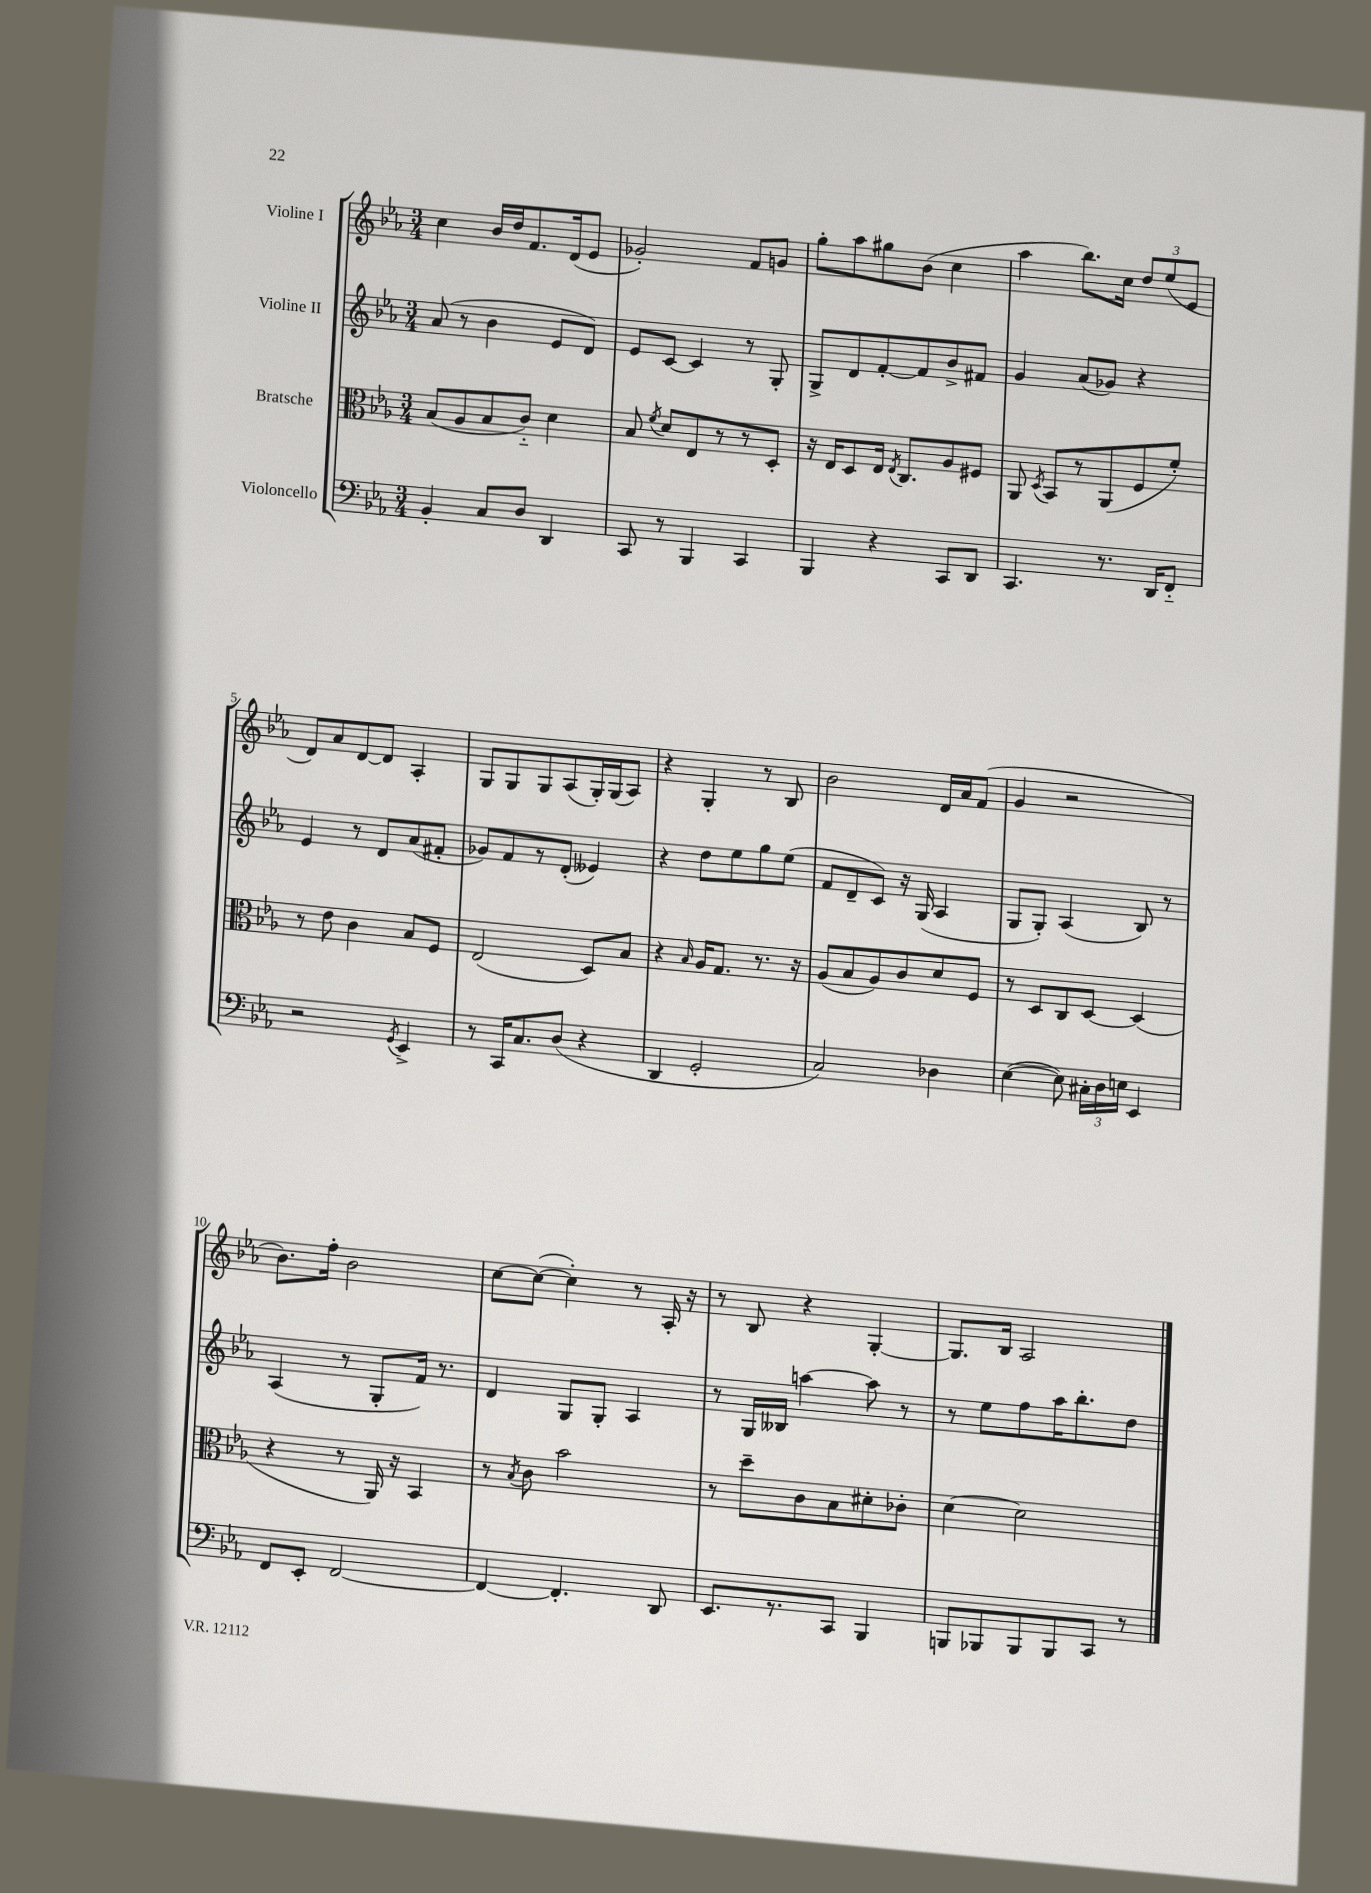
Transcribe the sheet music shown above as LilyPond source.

<<
\new StaffGroup <<
\new Staff = "s0" \with { instrumentName = "Violine I" } {
    \clef treble \key ees \major \numericTimeSignature \time 3/4
    \autoBeamOff c''4 bes'16[ d''16 f'8. d'16( ees'8] |
    ges'2-.) f'8[ g'8] |
    g''8[-. aes''8 gis''8 bes'8]( c''4 |
    aes''4 bes''8.[) c''16] \tuplet 3/2 { d''8[ ees''8( ees'8] } |
    d'8[) aes'8 d'8~ d'8] aes4-. |
    g8[ g8 g8 aes8( g16-.) g16( aes8]) |
    r4 g4-. r8 bes8 |
    bes'2 d'16[ aes'16 f'8]( |
    g'4 r2 |
    bes'8.[) f''16]-. bes'2 |
    c''8[~ c''8]~( c''4-.) r8 aes16-. r16 |
    r8 bes8 r4 g4~-. |
    g8.[ bes16] aes2 \bar "|." |
}
\new Staff = "s1" \with { instrumentName = "Violine II" } {
    \clef treble \key ees \major \numericTimeSignature \time 3/4
    \autoBeamOff aes'8( r8 bes'4 ees'8[ d'8]) |
    ees'8[ c'8]~ c'4 r8 g8-. |
    g8[-> d'8 f'8~-. f'8 bes'8-> fis'8] |
    g'4 aes'8[( ges'8]) r4 |
    ees'4 r8 d'8[ aes'8( fis'8]-. |
    ges'8[) f'8 r8 d'8]-.( eeses'4) |
    r4 d''8[ ees''8 g''8 ees''8]( |
    f'8[ d'8-- c'8]) r16 g16( aes4 |
    g8[ g8]-.) aes4( bes8) r8 |
    aes4( r8 g8[-. f'16]) r8. |
    d'4 g8[ g8]-. aes4 |
    r8 g16[ beses16] a''4~ a''8 r8 |
    r8 ees''8[ f''8 aes''16 bes''8.-. d''8] \bar "|." |
}
\new Staff = "s2" \with { instrumentName = "Bratsche" } {
    \clef alto \key ees \major \numericTimeSignature \time 3/4
    \autoBeamOff bes8[( aes8 bes8 c'8]-_) d'4 |
    bes8 \acciaccatura { f'8 } d'8[ ees8 r8 r8 d8]-. |
    r16 ees16[ d8 ees16] \acciaccatura { ees8 } c8.[ aes8 fis8] |
    aes,8 \acciaccatura { d8 } bes,8[ r8 aes,8( f8 f'8]-.) |
    r8 ees'8 c'4 bes8[ f8] |
    ees2( d8[) bes8] |
    r4 \grace { bes16 } aes16[ g8.] r8. r16 |
    aes8[( bes8 aes8) c'8 d'8 f8] |
    r8 d8[ c8 d8]~ d4( |
    r4 r8 aes,16) r16 bes,4 |
    r8 \acciaccatura { bes8 } c'8 bes'2 |
    r8 d''8[-- c'8 bes8 dis'8-. ces'8]-. |
    d'4~ d'2 \bar "|." |
}
\new Staff = "s3" \with { instrumentName = "Violoncello" } {
    \clef bass \key ees \major \numericTimeSignature \time 3/4
    \autoBeamOff bes,4-. c8[ d8] d,4 |
    c,8 r8 bes,,4 c,4 |
    bes,,4 r4 c,8[ d,8] |
    c,4. r8. d,16[ f,8]-_ |
    r2 \acciaccatura { g,8 } ees,4-> |
    r8 c,16[ c8. d8]( r4 |
    d,4 g,2-. |
    c2) des4 |
    ees4~( ees8) \tuplet 3/2 { cis16[-. d16 e16] } ees,4 |
    f,8[ ees,8]-. f,2~ |
    f,4~ f,4.-. d,8 |
    ees,8.[ r8. c,8] bes,,4 |
    b,,8[ bes,,8 bes,,8 bes,,8 c,8] r8 \bar "|." |
}
>>
>>
